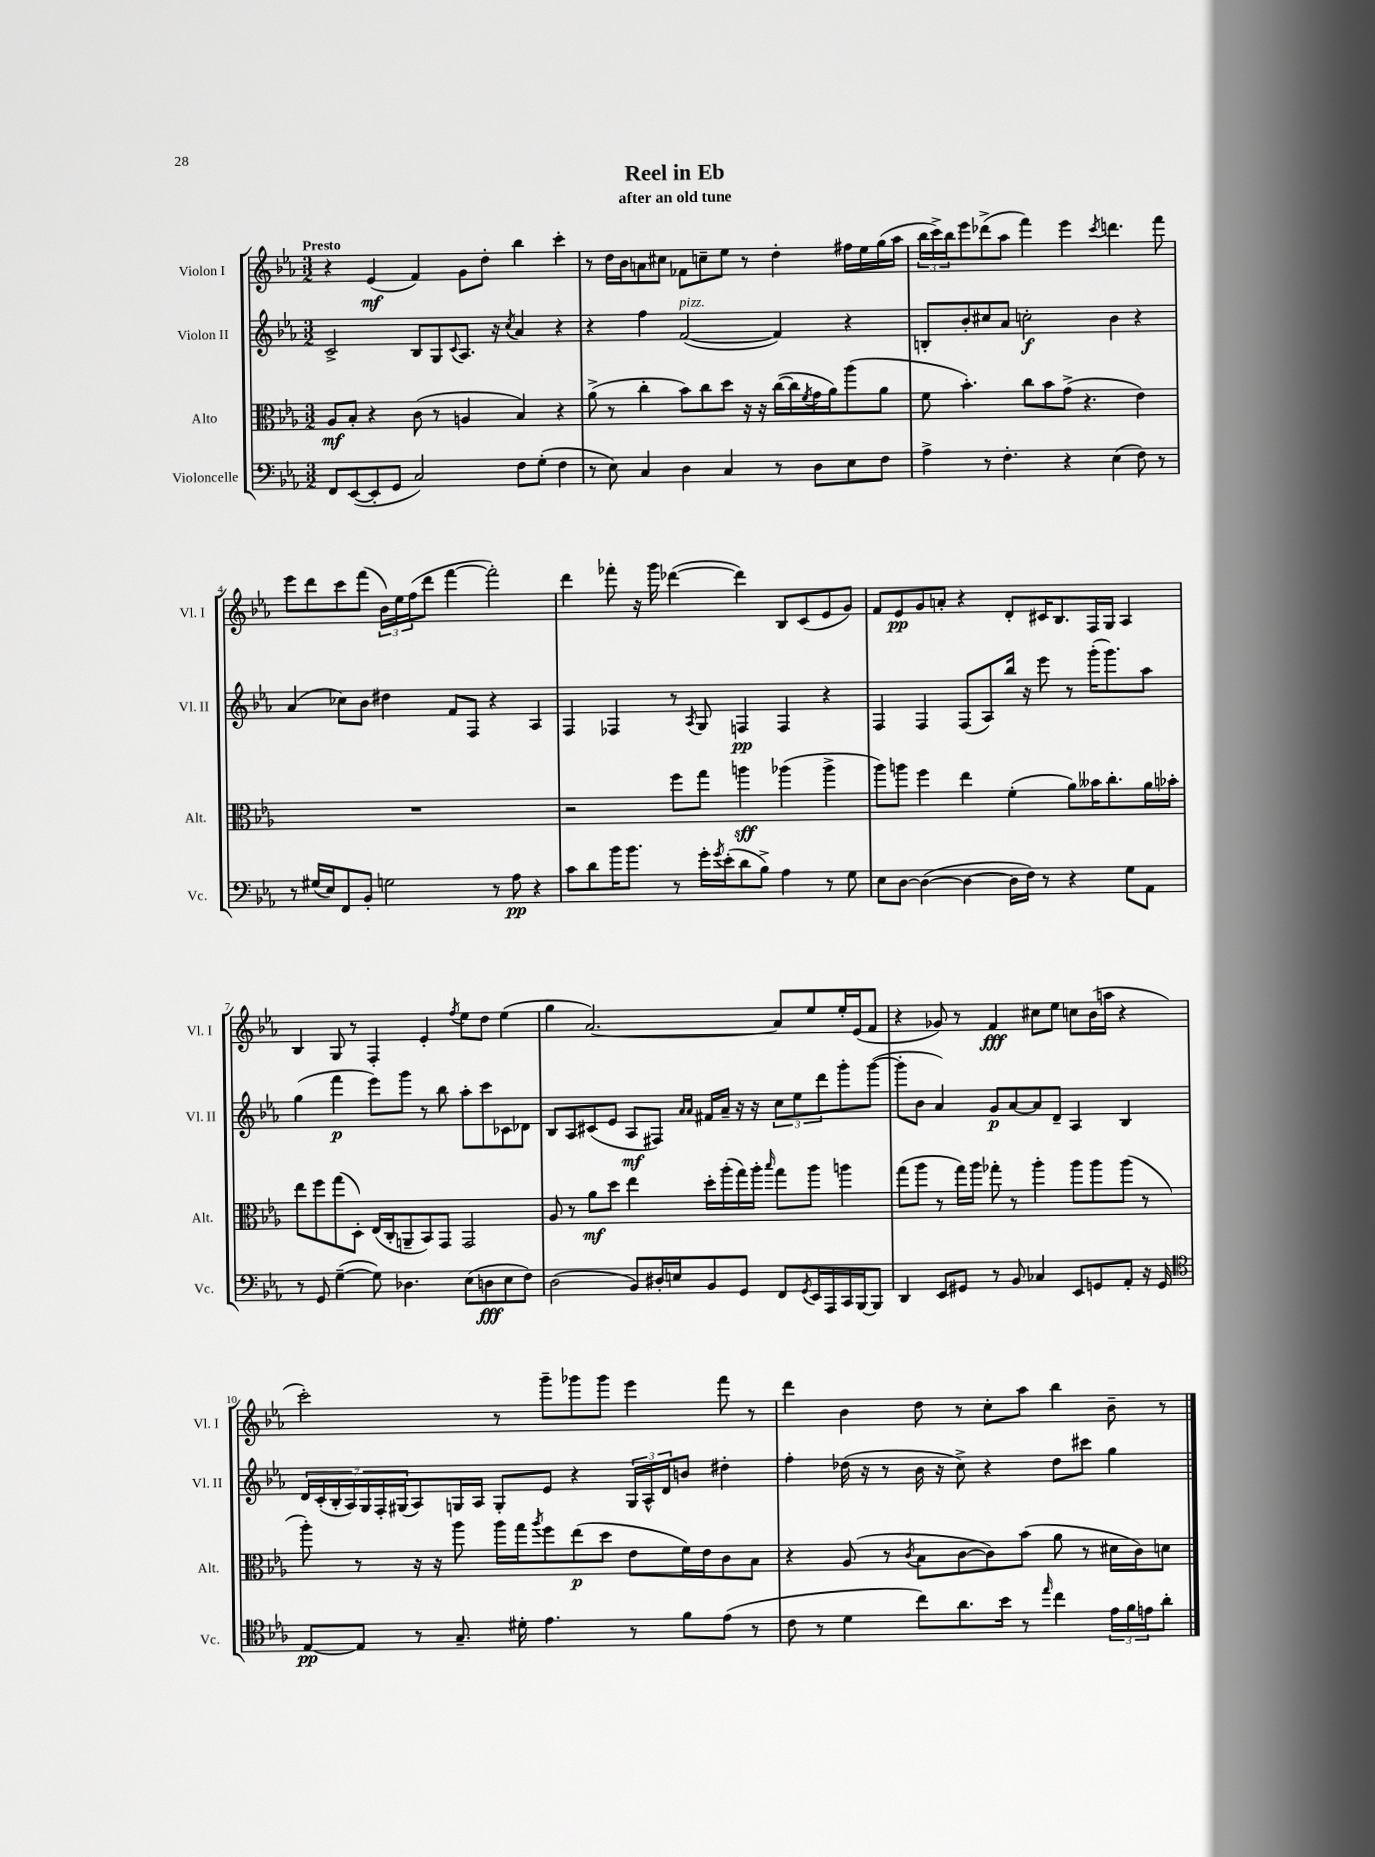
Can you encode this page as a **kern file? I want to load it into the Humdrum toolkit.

**kern	**kern	**kern	**kern
*staff4	*staff3	*staff2	*staff1
*clefF4	*clefC3	*clefG2	*clefG2
*k[b-e-a-]	*k[b-e-a-]	*k[b-e-a-]	*k[b-e-a-]
*M3/2	*M3/2	*M3/2	*M3/2
8FF	8A-	2c^	4r
([8EE-	8B-'	.	.
8EE-']	4r	.	(4e-
8GG	.	.	.
2C)	(8c	8B-	4f)
.	8r	8G	.
.	.	8qqc	.
.	4A	8.A-	8g
.	.	.	8dd'
.	.	16r	.
.	.	8qcc	.
8F	4B-)	4a-	4bb-
(8G'	.	.	.
4F	4r	4r	4ccc'
=	=	=	=
8r	(8a-^	4r	8r
8E-)	8r	.	16dd
.	.	.	16b-
4C	4cc'	4ff	8a
.	.	.	8cc#
4D	8b-)	([2f	8f-
.	8cc	.	8cc~
4C	8dd	.	8ee-
.	16r	.	8r
.	16r	.	.
8r	([16cc	4f])	4dd'
.	16cc]	.	.
.	8qf	.	.
8D	16g	.	.
.	16a-)	.	.
8E-	(8aa-	4r	16ff#
.	.	.	16ee-
8F	8a-	.	(16gg
.	.	.	16aa-
=	=	=	=
4A-^	8f	8B'	24bb-
.	.	.	24ccc^)
.	.	.	24bb-
.	4.b-')	8b-'	8eee-
8r	.	8cc#	(8ddd-^
4.F'	.	8a-	8aa-
.	8cc	2cc'	4fff)
.	8b-	.	.
4r	(8g^	.	4eee-
.	4.r	.	.
.	.	.	8qccc
(4E-	.	4b-	4.ddd
8F)	4e-)	4r	.
8r	.	.	8fff
=	=	=	=
8r	1.r	(4a-	8eee-
(16G#	.	.	8ddd
16E-)	.	.	.
8FF	.	8cc-)	8ccc
8BB-'	.	8b-	(8fff
2G	.	4dd#	24b-)
.	.	.	24ee-
.	.	.	(24ff
.	.	.	8ddd
.	.	8f	[4fff
.	.	8F	.
8r	.	4r	2fff'])
8A-	.	.	.
4r	.	4A-	.
=	=	=	=
8c	2r	4F	4ddd
8d	.	.	.
16b-	.	4F-	8fff-'
8.b-	.	.	.
.	.	.	16r
.	.	.	16ggg
8r	8ff	8r	([4ddd-
.	.	8qA-	.
16g'	8gg	8G	.
8qg	.	.	.
(16e-'	.	.	.
8d	4aa	4F	4ddd-])
8B-^)	.	.	.
4A-	(4aa-	4F	8B-
.	.	.	(8c
8r	4aa-^	4r	8e-
8G	.	.	8g)
=	=	=	=
8E-	8aa-)	4F	8f
[8D	8aa	.	8e-
(4D_	4ff	4F	8g
.	.	.	8a'
4D_	4ee-	(8F	4r
.	.	8A-)	.
16D]	(4f'	16bb-	8d'
16F)	.	16r	.
8r	.	8eee-	16c#
.	.	.	8.B-
4r	8a-)	8r	.
.	16b--	(16ggg'	16F
.	8.cc'	8.ggg)	16G
8G	.	.	4A-
8AA-	16a-	8aa-	.
.	16b-'	.	.
=	=	=	=
8r	8ee-	(4gg	4B-
8GG	8ff	.	.
([4G~	(8gg	4fff	8G
.	8D')	.	8r
8G])	(16E-	8eee-)	4F'
.	16C'	.	.
4.D-	8AA~	8ggg	.
.	8BB-)	8r	4e-'
.	8GG	8bb-	.
.	.	.	8qff
(8E-	2GG	8aa-'	8ee-
8D	.	8ccc	8dd
8E-	.	8c-	(4ee-
8F)	.	8d-	.
=	=	=	=
(2D	8A-	8B-	4gg
.	8r	8A-	.
.	8a-	(8c#	[2.a-)
.	8dd	8e-	.
8BB-)	4ee-	8A-	.
16D#'	.	8F#)	.
16E	.	.	.
.	.	16qqa-	.
.	.	16qqa-	.
8BB-	16dd'	16f#	.
.	(16aa-'	16a-~	.
8GG	16gg)	16r	.
.	16aa-'	16r	.
.	16qqbb-	.	.
8FF	8gg	12cc	8a-]
.	.	12ee-	.
8qGG	.	.	.
16EE-	8aa-	.	8ee-
.	.	12ddd	.
16AAA-	.	.	.
16CC	4aa	8ggg'	16ee-'
[16BBB-	.	.	(16e-
8BBB-]	.	([8ggg	8f
=	=	=	=
4DD	(8gg	8ggg']	4r
.	8aa-	8b-	.
8EE-	8r	4a-)	8g-)
8GG#	16gg)	.	8r
.	16aa-	.	.
8r	8gg-'	8g	4f
8BB-	8r	[8a-	.
4C-	4aa-'	8a-]	8cc#
.	.	8d~	8ee-
8EE-	8aa-	4A-	8cc
8GG	8aa-	.	(16b-
.	.	.	16aa
8AA-'	(8aa-	4B-	4r
16r	8r	.	.
16GG	.	.	.
=	=	=	=
*clefC4	*	*	*
[8E-	8aa-')	28d	2ccc')
.	.	(28c'	.
.	.	28B-'	.
.	.	28A-)	.
8E-]	8r	.	.
.	.	28G	.
.	.	28F'	.
.	.	(28G#	.
8r	16r	8A-)	.
.	16r	.	.
8.G~	8aa-	16G	.
.	.	16A-	.
.	16aa-	8G'	8r
16d#'	16gg	.	.
.	8qaa-	.	.
4.e-	8ff	8e-	8ggg~
.	(8ee-	4r	8ggg-
.	8dd	.	8ggg-
8r	8e-	24G	4eee-
.	.	24A-^^	.
.	.	24d	.
8f	16f)	8b	.
.	16e-	.	.
(8e-	8c	4dd#'	8fff
8r	8B-	.	8r
=	=	=	=
8c	4r	4ff'	4ddd
8r	.	.	.
4d	(8A-	(16dd-	4b-
.	.	16r	.
.	8r	8r	.
.	8qc	.	.
8cc)	8B-	16b-	8dd
.	.	16r	.
8.a-	[8c	8cc^)	8r
.	8c])	4r	8cc'
16b-	.	.	.
8r	(8b-	.	8aa-
16qqee-	.	.	.
4cc	8a-	8dd-	4bb-
.	8r	8ccc#	.
24e-	16d#	4gg	8b-~
24f	.	.	.
.	16c)	.	.
24e	.	.	.
8a-'	8d	.	8r
==	==	==	==
*-	*-	*-	*-
